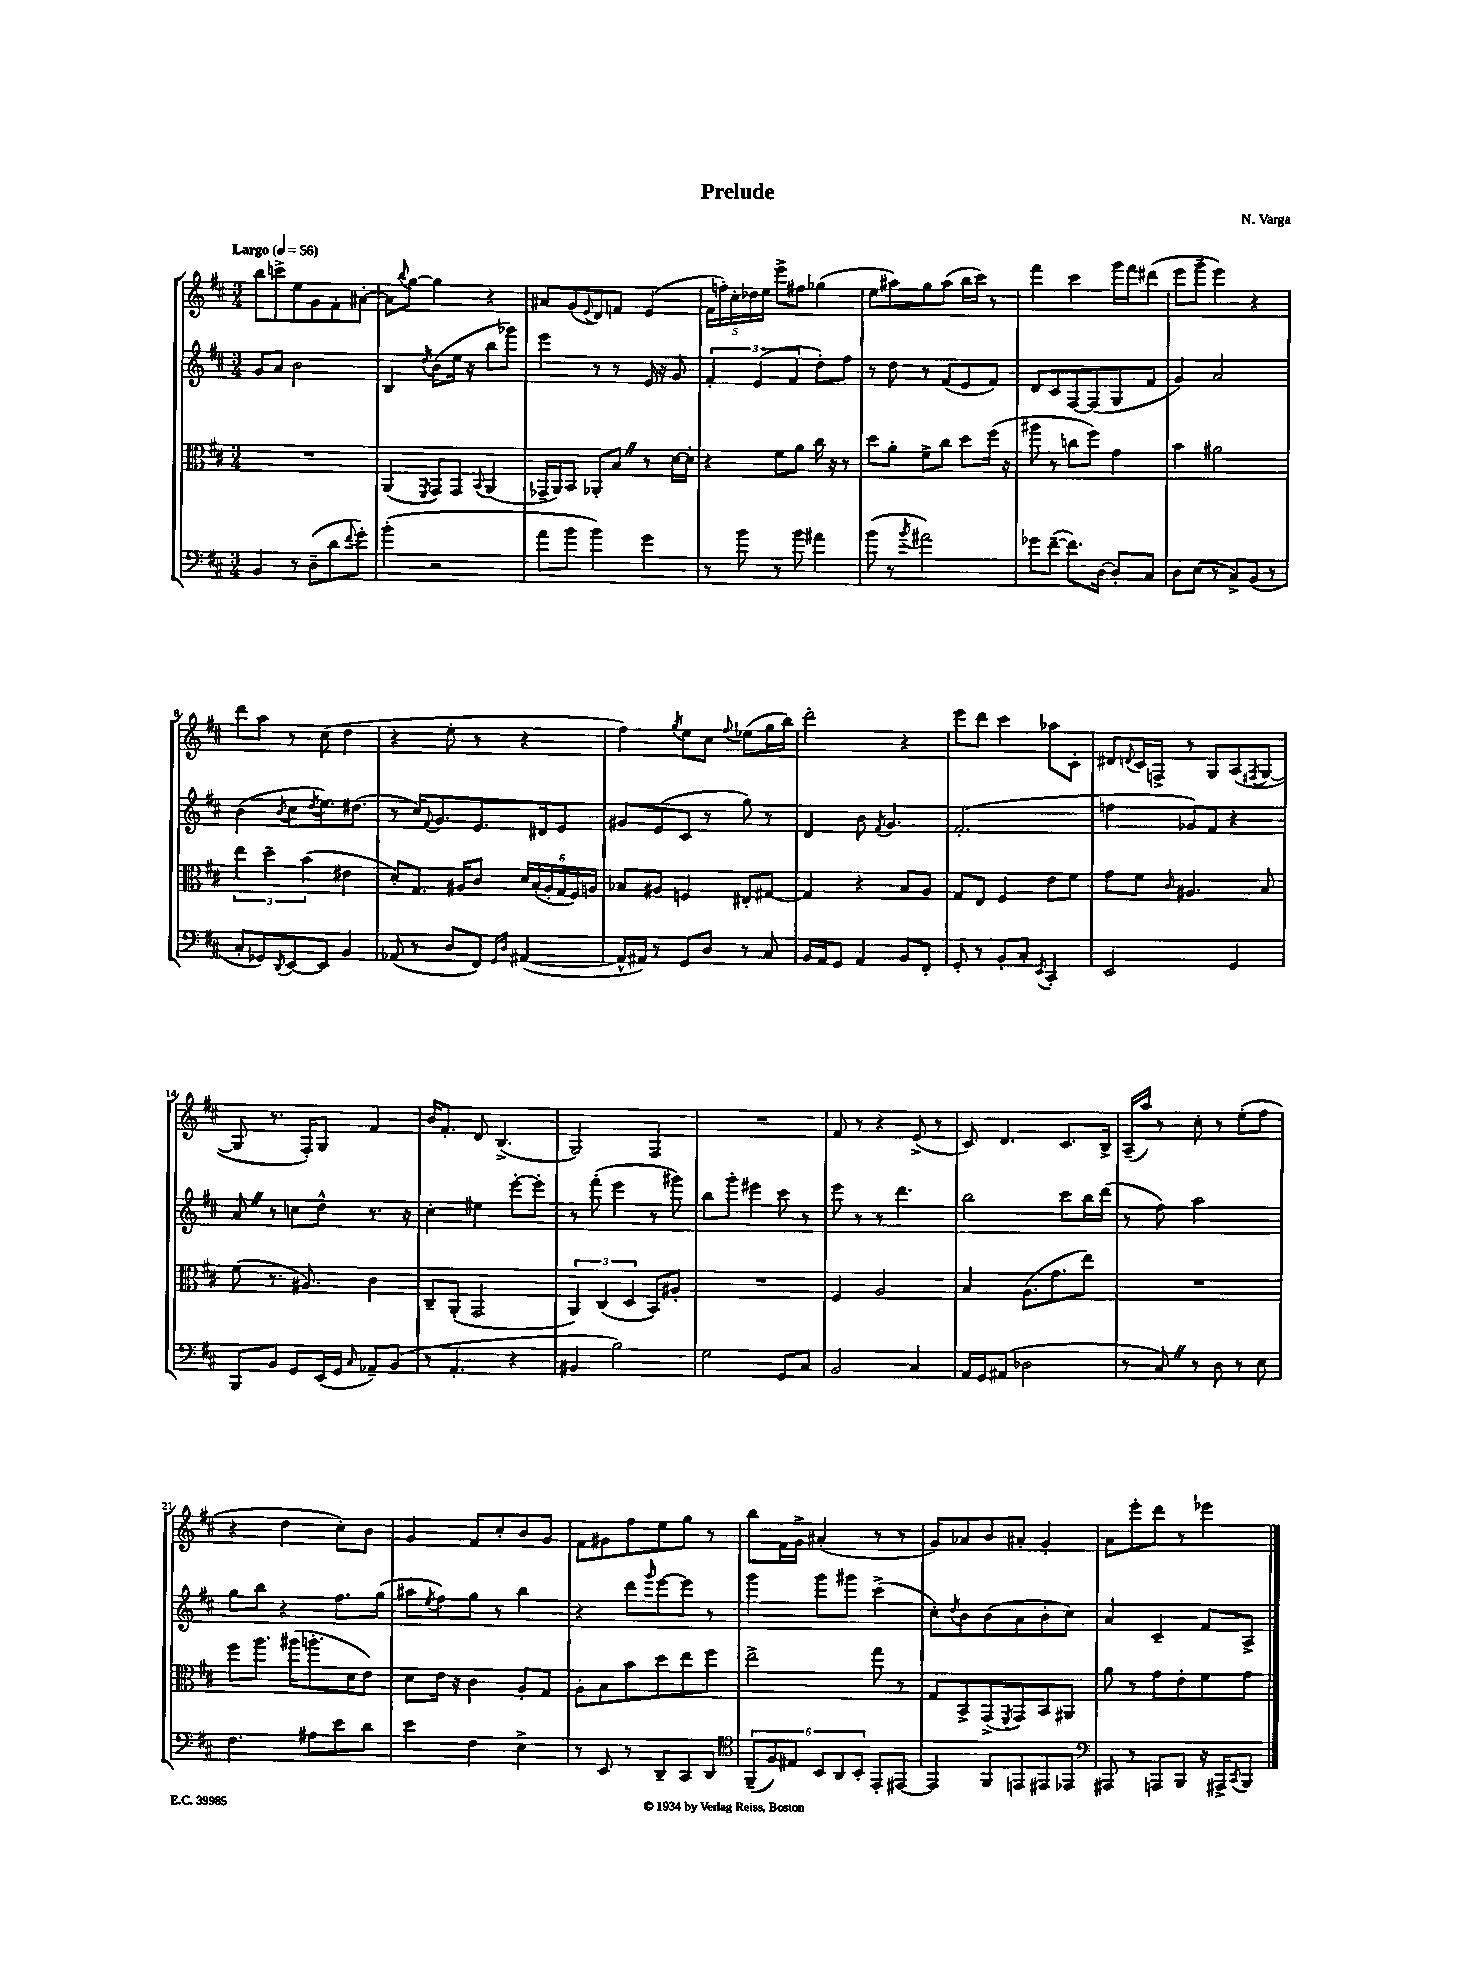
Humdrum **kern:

**kern	**kern	**kern	**kern
*part4	*part3	*part2	*part1
*staff4	*staff3	*staff2	*staff1
*clefF4	*clefC3	*clefG2	*clefG2
*k[f#c#]	*k[f#c#]	*k[f#c#]	*k[f#c#]
*M3/4	*M3/4	*M3/4	*M3/4
*MM56	*MM56	*MM56	*MM56
=1	=1	=1	=1
!	!	!	!LO:TX:a:B:t=Largo
4BB/	2.r	8g/L	8bb\L
.	.	8a/J	8cccn^\
8r	.	2b\	8ee\
(8D~\L	.	.	8g\
8d\	.	.	8f#'\
8qqf#/	.	.	.
8g'\J)	.	.	[8a#X'\J
=2	=2	=2	=2
(4b'\	(4AA/	4B/	8a#\L]
.	.	.	8qqbb/
.	.	.	[8gg\J
.	8qFF#/	8qdd/	.
2r	8GG/L)	(8b\L	4gg\]
.	8GG/J	16ee\Jk	.
.	.	16r	.
.	8qqBB/	.	.
.	(4AA/	8bb\L	4r
.	.	8ggg-X\J)	.
=3	=3	=3	=3
8a\L	16GG-X~/LL	4eee\	8a#X/L
.	16AA/J)	.	.
8b\J	8BB/J	.	(8g/
.	.	.	8qqe/
4b\)	8AA-X'/L	8r	8d/)
.	8BZ/J	8r	8fn/J
4g\	8r	16e/	(4e/
.	.	16r	.
.	[16d\LL	8g/	.
.	16d'\JJ]	.	.
=4	=4	=4	=4
8r	4r	6f#'/	20f#\LL
.	.	.	20ffn'\)
.	.	.	20cc#'\
8b\	.	.	.
.	.	.	20dd-X\
.	.	(6e/	.
.	.	.	20ee\JJ
8r	8f#\L	.	8eee^\L
.	.	6f#/	.
8b\	8a\J	.	8ff#X\J
4a#X\	16cc#\	8dd'\L)	(4gg-X\
.	16r	.	.
.	8r	8ff#\J	.
=5	=5	=5	=5
(8b\	8dd\L	8r	8ee\L
8r	8a'\J	8dd\	8aa#X\)
8qb/	.	.	.
2a#X\)	8f#^\L	8r	8gg\
.	8cc#\J	(8f#/L	(8aa#\J
.	8dd\L	8e/	16bb\LL
.	.	.	16ccc#\JJ)
.	(16ff#\Jk	8f#/J)	8r
.	16r	.	.
=6	=6	=6	=6
8g-X\L	8aa#X\	8d/L	4fff#\
([8f#~\J	8r	8c#/	.
8.f#\L])	8ccn\L	[8F#/	4ccc#\
.	8ff#\J)	(8F#/]	.
[16D\Jk	.	.	.
8D'/L]	4g\	8G/	16ggg\LL
.	.	.	16fff#\J
8C#/J	.	8f#/J	(8ddd#X\J
=7	=7	=7	=7
8D\L	4b\	4g/)	8eee\L
(8E\J	.	.	8ggg~\J
8r	2a#X\	2a/	4eee\)
8C#^/L)	.	.	.
(8BB/J	.	.	4r
8r	.	.	.
!!LO:LB:g=z
=8	=8	=8	=8
8C#'/L	6ee\	(4b\	8ddd\L
8GG-X/)	.	.	8aa\J
.	6dd~\	.	.
8qDD/	.	8qb/	.
[8EE/	.	8cc#\L	8r
.	(6b\	.	.
.	.	8qdd/	.
8EE/J]	.	8.ee\)	(8cc#\
4BB/	4e#X\	.	4dd\
.	.	(8.dd#X\J	.
=9	=9	=9	=9
(8AA-X/	8d'/L)	8r	4r
8r	8.G/J	16cc#/KL)	.
.	.	8qqf#/	.
.	.	8.g/	.
8D/L	.	.	8ee'\
.	16A#X/KL	.	.
8FF#/J)	8c#/J	8.e/	8r
16qqGG/LL	.	.	.
16qqD/JJ	.	.	.
([4AA#X/	24d/LL	.	4r
.	(24B'/	.	.
.	.	16d#X/k	.
.	24A#'/	.	.
.	24G/	8e/J	.
.	24F#/)	.	.
.	24An/JJ	.	.
=10	=10	=10	=10
16AA#^^/LL]	8B-X/L	8g#X/L	4ff#\)
16AA#X/JJ)	.	.	.
8r	8A#X/J	(8e/	.
.	.	.	8qgg/
8GG/L	4Fn/	8c#/J	8ee\L
8D/J	.	8r	8cc#\J
.	.	.	8qqff#/
8r	8E#X'/L	8gg\)	(8ee-X\L
8C#/	[8G#X/J	8r	16gg\L
.	.	.	16bb\JJ)
=11	=11	=11	=11
16BB/LL	4G#/]	4d/	2ddd'\
16AA/J	.	.	.
8GG/J	.	.	.
4AA/	4r	8b\	.
.	.	8qf#/	.
.	.	4.g/	.
8BB/L	8B/L	.	4r
8FF#'/J	8A/J	.	.
=12	=12	=12	=12
8GG'/	8G/L	(2.f#'/	8eee\L
8r	8E/J	.	8ddd\J
8BB'/L	4F#/	.	4ccc#\
8C#'/J	.	.	.
8qEE/	.	.	.
4CC#'/	8e\L	.	8aa-X\L
.	8f#\J	.	8c#'\J
=13	=13	=13	=13
2EE/	8g\L	4ffn\	8d#X/L
.	.	.	8qqdn/
.	8f#\J	.	16c#/L
.	.	.	16Fn^/JJ
.	16qqc#/	.	.
.	4.A#X/	8g-X/L)	8r
.	.	8f#/J	8G/L
4GG/	.	4r	(8A/
.	.	.	8qF#X/
.	8B/	.	[8G/J
!!LO:LB:g=z
=14	=14	=14	=14
8BBB/L	(8f#\	8aZ/	8G/]
8BB/J	8.r	8r	8.r
8GG/L	.	8ccn\L	.
.	8.A#X/)	.	16F#'/KL)
(16EE/L	.	8dd^^\J	8G/J
16GG/JJ	.	.	.
16qqC#/	.	.	.
8AA-X~/L)	4c#\	8.r	4f#/
(8BB/J	.	.	.
.	.	16r	.
=15	=15	=15	=15
8r	8C#~/L	4cc#'\	16b/KL
.	.	.	8.f#'/J
4.AA'/	(8AA'/J	.	.
.	2GG/	4ee#X\	8d/
.	.	.	(4.B^/
4r	.	[8eee'\L	.
.	.	8eee'\J]	.
=16	=16	=16	=16
4BB#X/	6AA/)	8r	2G/)
.	.	(8fff#'\	.
.	(6C#/	.	.
2B\)	.	4eee\	.
.	6D/	.	.
.	8BB/L)	8r	4F#/
.	8A#X'/J	8ggg#X\)	.
=17	=17	=17	=17
2G\	2.r	8bb\L	2.r
.	.	8ggg'\J	.
.	.	4eee#X\	.
8GG/L	.	8ccc#\	.
8C#/J	.	8r	.
=18	=18	=18	=18
2BB/	4F#/	8eee\	8f#/
.	.	8r	8r
.	2A/	8r	4r
.	.	4.ddd\	.
4C#/	.	.	(8e^/
.	.	.	8r
=19	=19	=19	=19
16AA/LL	4B/	2bb\	8c#/)
16GG/J	.	.	.
(8AA#X/J	.	.	4.d/
2D-X\	(8.A\L	.	.
.	8.g\	.	.
.	.	8ccc#\L	8.c#/L
.	8ee\J)	16bb\L	.
.	.	(16ddd\JJ	16B^/Jk
=20	=20	=20	=20
8r	2.r	8r	(16A~/LL
.	.	.	16aa/JJ)
8C#Z/)	.	8ff#\)	8r
8r	.	2aa\	8cc#'\
8D\	.	.	8r
8r	.	.	(8ee'\L
8E\	.	.	8ff#\J
!!LO:LB:g=z
=21	=21	=21	=21
4.F#\	8ff#\L	8gg\L	4r
.	8.aa\J	8bb\J	.
.	.	4r	4dd\
.	(16aa#X\KL	.	.
8A#X\L	8.aan'\	.	.
8e\	.	8.ff#\L	8cc#'\L)
.	16d\K	.	.
8d\J	8e\J)	.	8b\J
.	.	(16gg\Jk	.
=22	=22	=22	=22
4e\	8d\L	8aa#X\L	4g/
.	.	8qee/	.
.	16e\Jk	8ff#\)	.
.	16r	.	.
4F#\	4c#\	8gg\J	8f#/L
.	.	8r	8cc#'/
4E^\	8A'/L	4bb\	8b/
.	8G/J	.	8g/J
=23	=23	=23	=23
8r	8A'\L	4r	8f#\L
8EE/	8B\	.	8g#X\
8r	8b\	8ddd\L	8ff#\
.	.	16qqggg/	.
8DD~/L	8dd\	[8eee\	8ee\
8CC#/	8ee\	8eee\J]	8gg\J
8DD/J	8ff#\J	8r	8r
=24	=24	=24	=24
*clefC4	*	*	*
(12FF#~/L	2ee^\	4ggg\	8bb\L
12F#/)	.	.	.
.	.	.	16f#\L
12E#X/J	.	.	.
.	.	.	16g^\JJ
12BB/L	.	8ggg\L	(4a#X'/
12AA/	.	.	.
.	.	8ggg#X\J	.
12BB'/J	.	.	.
8EE'/L	8gg\	(4ccc#^\	8r
[8EE#X/J	8r	.	8r
=25	=25	=25	=25
4EE#/]	8G/L	8cc#'\L)	8g/L)
.	.	8qdd/	.
.	8BB^/	8b\	8a-X/
8FF#/L	(8GG^/	(8b\	8b/
.	8qFF#/	.	.
8EEn/	8GG/)	8a\	8a#X'/J
8EE#X/	8BB/	8b'\	4g'/
8EE-X/J	8AA#X/J	8cc#\J)	.
=26	=26	=26	=26
*clefF4	*	*	*
8AAA#X/	8a\	4a/	8a\L
8r	8r	.	8eee'\
8AAAn/L	8g\L	4c#~/	8ddd\J
8BBB/J	8e'\	.	8r
16r	8f#\	8f#/L	4eee-X\
16AAA#X^/KL	.	.	.
8qCC#/	.	.	.
8BBB/J	8g\J	8A^/J	.
==	==	==	==
*-	*-	*-	*-
